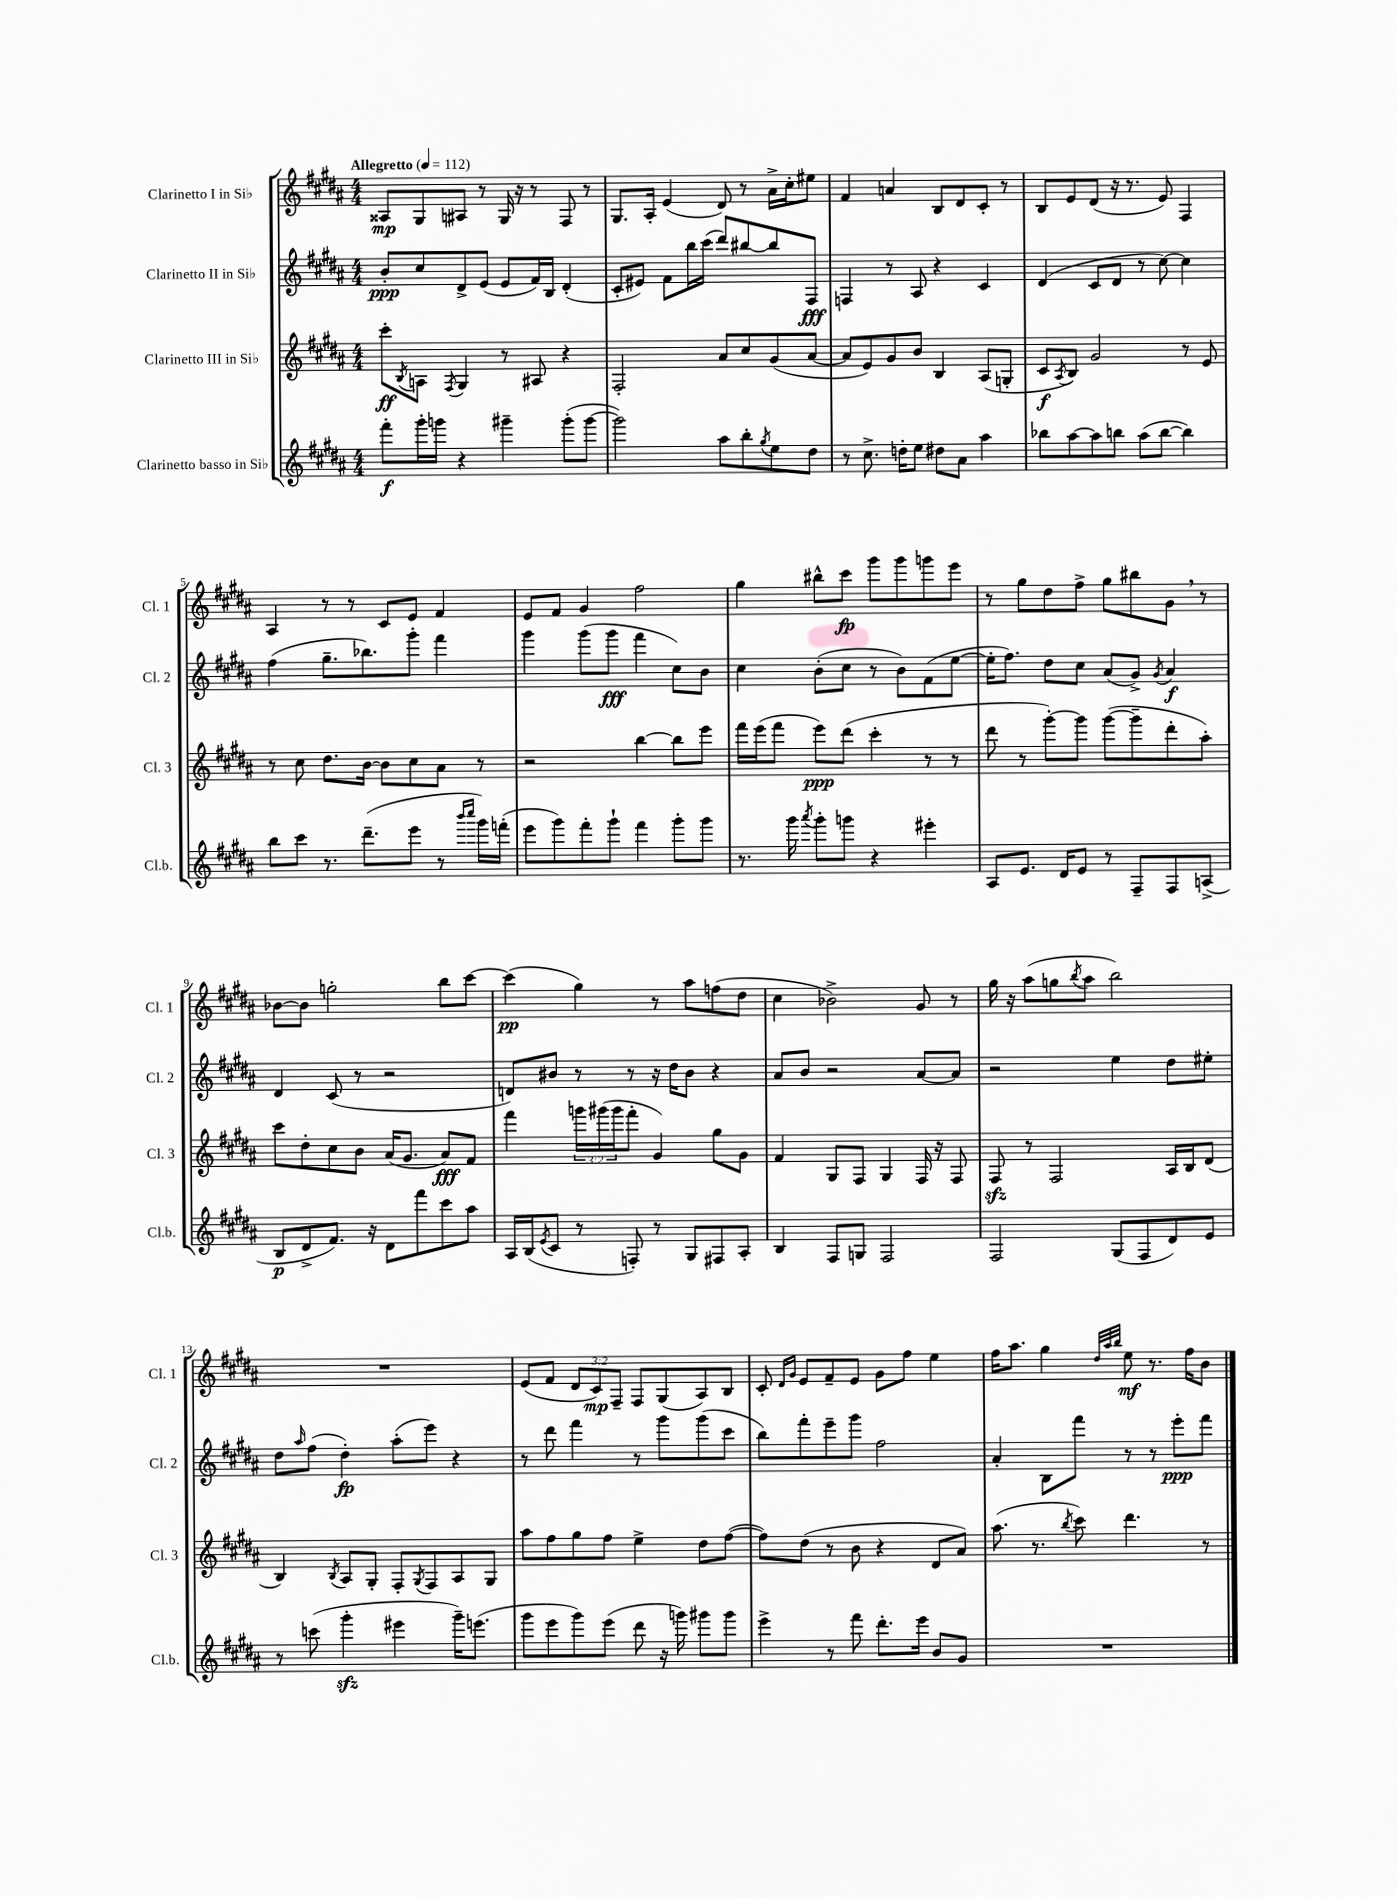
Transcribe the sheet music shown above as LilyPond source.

<<
\new StaffGroup <<
\new Staff = "s0" \with { instrumentName = "Clarinetto I in Sib" shortInstrumentName = "Cl. 1" } {
    \clef treble \key b \major \numericTimeSignature \time 4/4 \override Staff.TupletNumber.text = #tuplet-number::calc-fraction-text \tempo "Allegretto" 4 = 112
    aisis8\mp gis8 ais8 r8 gis16 r16 r8 fis8 r8 |
    gis8. ais16-. e'4( dis'8) r8 ais'16-> cis''16-. eis''8 |
    fis'4 a'4 b8 dis'8 cis'8-. r8 |
    b8 e'8 dis'8( r16 r8. e'8) fis4 |
    ais4 r8 r8 cis'8 e'8 fis'4 |
    e'8 fis'8 gis'4 fis''2 |
    gis''4 bis''8-^ cis'''8\fp gis'''8 gis'''8 g'''8 e'''8 |
    r8 gis''8 dis''8 fis''8-> gis''8 bis''8 gis'8 \breathe r8 |
    bes'8~ bes'8 g''2-. b''8 cis'''8~ |
    cis'''4\pp( gis''4) r8 ais''8 f''8( dis''8 |
    cis''4 bes'2->) gis'8 r8 |
    gis''16 r16 ais''8( g''8 \acciaccatura { b''8 } ais''8 b''2) |
    R1 |
    e'8( fis'8 \tuplet 3/2 { dis'8 cis'8\mp) fis8-- } fis8 gis8( ais8) b8 |
    cis'8-. \grace { dis'16 gis'16 } e'8 fis'8-- e'8 gis'8 fis''8 e''4 |
    fis''16 ais''8. gis''4 \grace { dis''32 ais''32 b''32 } e''8\mf r8. fis''16 b'8 \bar "|." |
}
\new Staff = "s1" \with { instrumentName = "Clarinetto II in Sib" shortInstrumentName = "Cl. 2" } {
    \clef treble \key b \major \numericTimeSignature \time 4/4
    b'8-.\ppp cis''8 dis'8-> e'8( e'8 fis'16) b16 dis'4-.( |
    cis'8-. eis'8) fis'8 b''16 cis'''16( dis'''8) bis''8~ bis''8 fis8\fff |
    f4 r8 ais8 r4 cis'4 |
    dis'4( cis'8 dis'8 r8 cis''8~) cis''4 |
    fis''4( gis''8.-- bes''8.) gis'''8-. fis'''4 |
    gis'''4 gis'''8( gis'''8\fff fis'''4 cis''8) b'8 |
    cis''4 b'8-.( cis''8 r8 b'8) fis'8( e''8~ |
    e''16-. fis''8.) dis''8 cis''8 ais'8( gis'8->) \acciaccatura { gis'8 } ais'4\f |
    dis'4 cis'8( r8 r2 |
    d'8) bis'8 r8 r8 r16 dis''16 bis'8 r4 |
    ais'8 b'8 r2 ais'8~ ais'8 |
    r2 e''4 dis''8 eis''8-. |
    dis''8 \grace { ais''16 } fis''8( dis''4-.\fp) ais''8-.( e'''8) r4 |
    r8 dis'''8 fis'''4 r8 gis'''8 gis'''8( cis'''8 |
    b''8) fis'''8-. e'''8-- gis'''8 fis''2 |
    ais'4-. b8 fis'''8 r8 r8 e'''8-.\ppp fis'''8 \bar "|." |
}
\new Staff = "s2" \with { instrumentName = "Clarinetto III in Sib" shortInstrumentName = "Cl. 3" } {
    \clef treble \key b \major \numericTimeSignature \time 4/4 \override Staff.TupletNumber.text = #tuplet-number::calc-fraction-text
    cis'''8-.\ff \acciaccatura { b8 } a8 \acciaccatura { fis8 } gis4 r8 ais8 r4 |
    fis2-. ais'8 cis''8 gis'8( ais'8~ |
    ais'8 e'8) gis'8 b'8 b4 ais8( g8-. |
    cis'8\f \acciaccatura { ais8 } b8) gis'2 r8 e'8 |
    r8 cis''8 dis''8. b'16~ b'8 cis''8 ais'8 r8 |
    r2 b''4~ b''8 e'''8 |
    fis'''16 e'''16( fis'''8 e'''8\ppp) dis'''8( cis'''4-. r8 r8 |
    dis'''8 r8 gis'''8~-.) gis'''8 gis'''8~( gis'''8-- dis'''8-. ais''8-.) |
    cis'''8 dis''8-. cis''8 b'8 ais'16( gis'8. ais'8\fff) fis'8 |
    fis'''4 \tuplet 3/2 { g'''16 gis'''16( gis'''16 } fis'''8-. gis'4) gis''8 gis'8 |
    fis'4 gis8 fis8 gis4 fis16 r16 fis8 |
    fis8\sfz r8 fis2 ais16 b16 dis'8( |
    b4) \acciaccatura { b8 } ais8 gis8-. fis8-. \acciaccatura { gis8 } fis8 ais8 gis8 |
    ais''8 fis''8 gis''8 fis''8 e''4-> dis''8 fis''8~( |
    fis''8) dis''8( r8 b'8 r4 dis'8 ais'8) |
    ais''8.( r8. \acciaccatura { b''8 } cis'''8) dis'''4. r8 \bar "|." |
}
\new Staff = "s3" \with { instrumentName = "Clarinetto basso in Sib" shortInstrumentName = "Cl.b." } {
    \clef treble \key b \major \numericTimeSignature \time 4/4
    fis'''8-.\f gis'''16-. g'''16 r4 gis'''4-- gis'''8-.( gis'''8~ |
    gis'''2) ais''8 b''8-. \acciaccatura { gis''8 } e''8 dis''8 |
    r8 cis''8.-> d''16-. e''8 dis''8 ais'8 ais''4 |
    bes''8 ais''8~ ais''8 b''8 ais''8( b''8~ b''4) |
    b''8 cis'''8 r8. dis'''8.--( e'''8 r8 \grace { b'''16 cis''''16 } gis'''16) f'''16-.( |
    e'''8 gis'''8) fis'''8-. gis'''8-! fis'''4 gis'''8-. gis'''8 |
    r8. gis'''16 \acciaccatura { ais'''8 } gis'''8-. g'''8 r4 eis'''4-. |
    ais8 e'8. dis'16 e'8 r8 fis8-- fis8 a8->( |
    b8\p dis'8-> fis'8.) r16 dis'8 fis'''8 cis'''8 ais''8 |
    ais16 b16( \acciaccatura { e'8 } cis'8 r8 f8-.) r8 gis8 fis8 ais8-. |
    b4 fis8 g8 fis2 |
    fis2 gis8( fis8 dis'8) e'8 |
    r8 c'''8( gis'''4-.\sfz eis'''4 gis'''16--) e'''8.( |
    gis'''8 e'''8 gis'''8) e'''8( dis'''8 r16 g'''16) gis'''8 gis'''8 |
    e'''4-> r8 fis'''8 dis'''8.-. e'''16 b'8 gis'8 |
    R1 \bar "|." |
}
>>
>>
